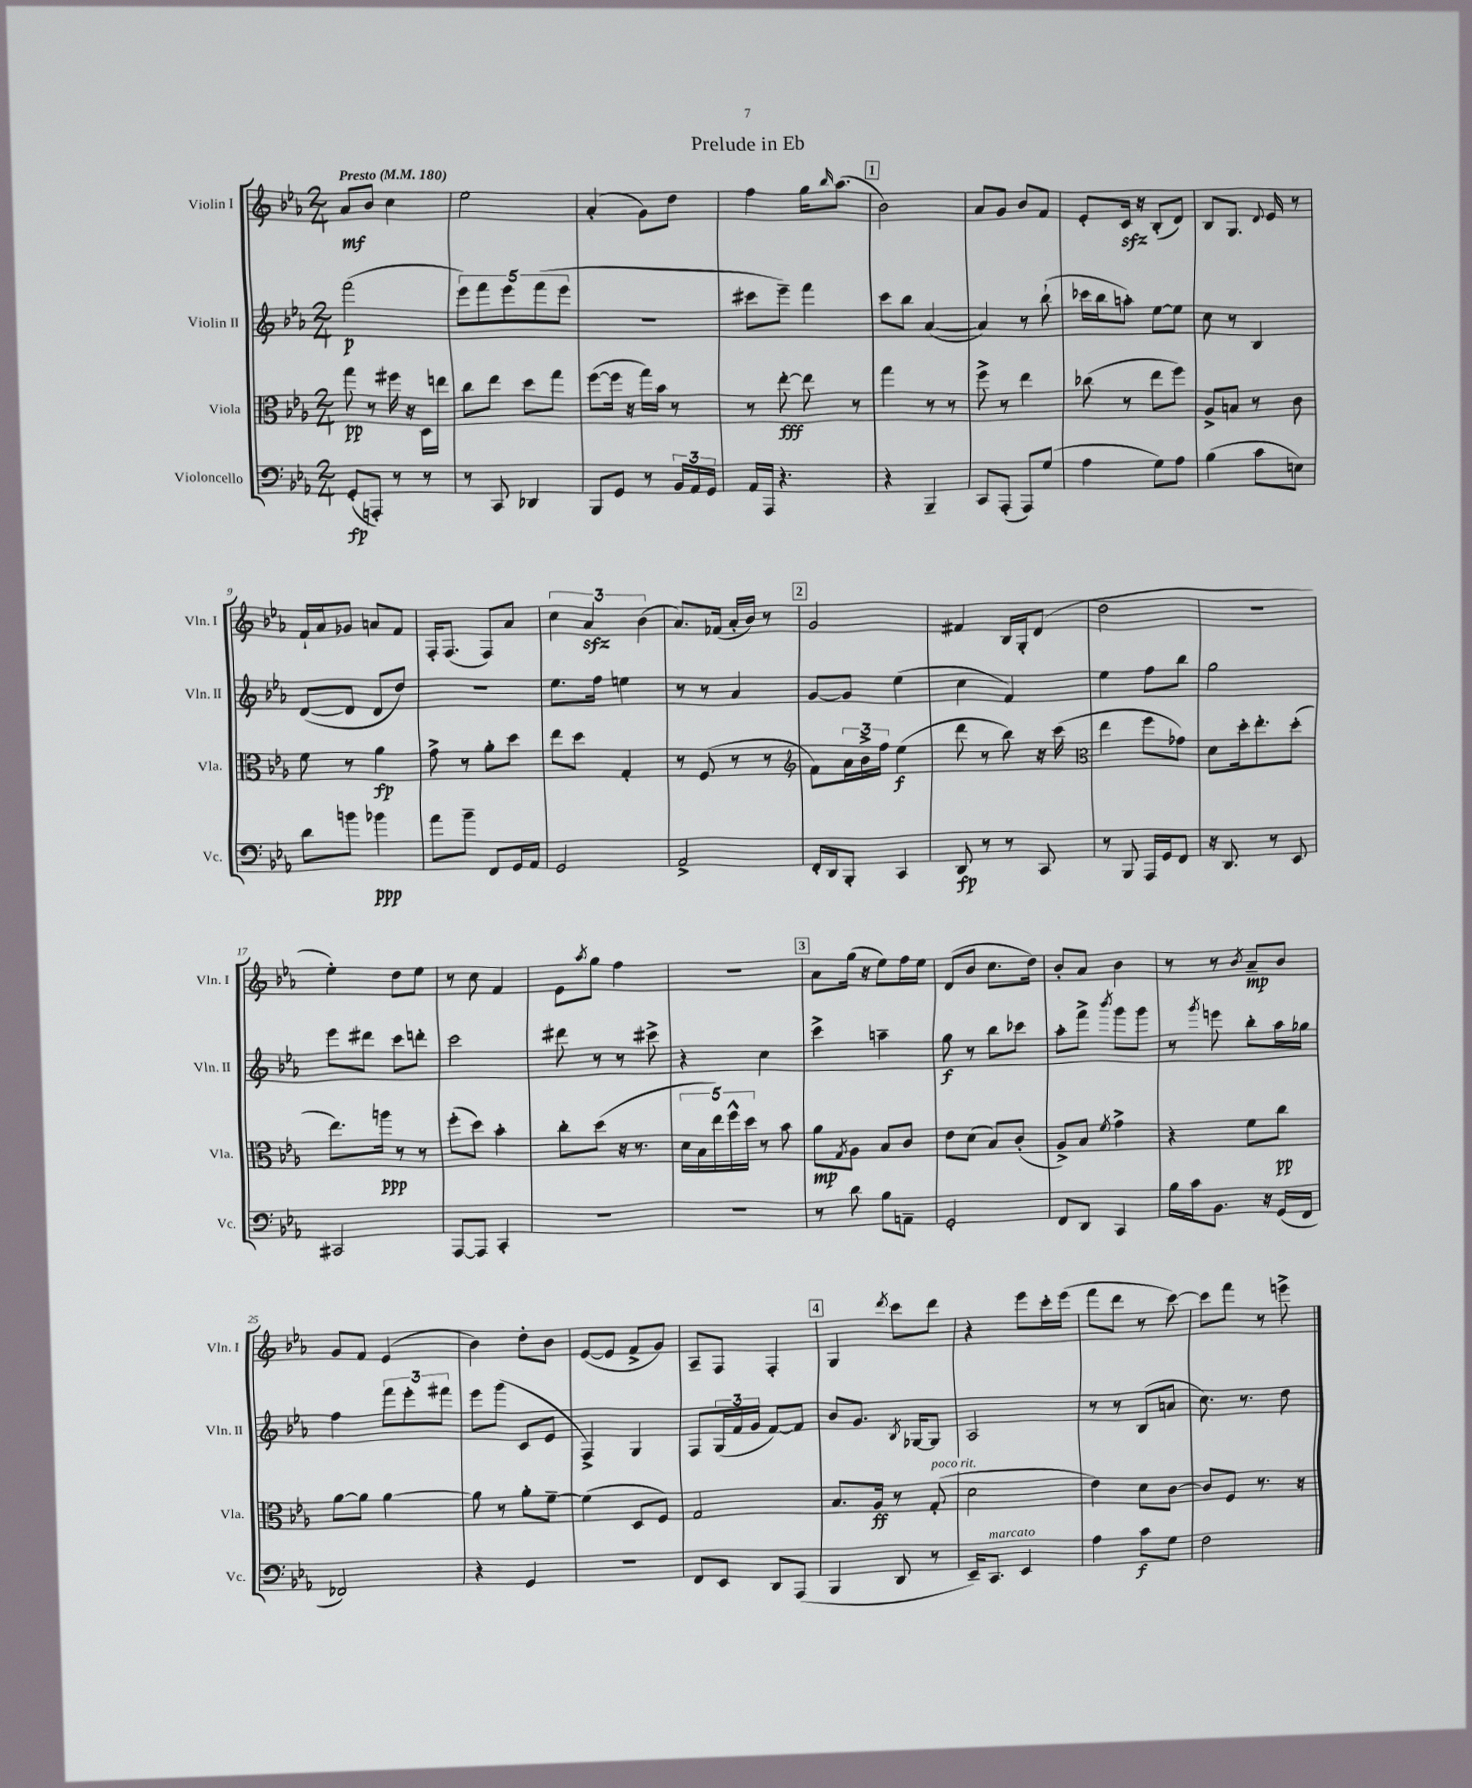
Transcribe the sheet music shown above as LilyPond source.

\header { title = "Prelude in Eb" }
<<
\new StaffGroup <<
\new Staff = "s0" \with { instrumentName = "Violin I" shortInstrumentName = "Vln. I" } {
    \clef treble \key ees \major \numericTimeSignature \time 2/4 \tempo "Presto" 4 = 180
    aes'8\mf bes'8 c''4 |
    ees''2 |
    aes'4-.( g'8) d''8 |
    f''4 g''16 \grace { bes''16 } aes''8.( |
    \mark \markup { \box "1" } bes'2) |
    aes'8 g'8 bes'8 f'8 |
    ees'8-. c'16\sfz r16 bes8-.( d'8) |
    bes8 g8. \appoggiatura { d'8 } ees'16 r8 |
    f'16-! aes'16 ges'8 a'8 f'8 |
    f16-. f8.( f8) aes'8 |
    \tuplet 3/2 { c''4 aes'4\sfz bes'4( } |
    aes'8.) fes'16( aes'16-. bes'16) r8 |
    \mark \markup { \box "2" } g'2 |
    fis'4 bes16 g16-. d'8( |
    d''2 |
    R2 |
    ees''4-.) d''8 ees''8 |
    r8 c''8 f'4 |
    ees'8 \acciaccatura { aes''8 } g''8 f''4 |
    R2 |
    \mark \markup { \box "3" } aes'8 g''16( r16 ees''8) f''16 ees''16 |
    d'8( bes'8 c''8. d''16) |
    bes'8-. aes'8 bes'4 |
    r8 r8 \acciaccatura { bes'8 } aes'8--\mp bes'8 |
    g'8 f'8 ees'4( |
    bes'4) d''8-. bes'8 |
    ees'8~( ees'8 f'8-> g'8) |
    aes8-- f8 f4-. |
    \mark \markup { \box "4" } g4 \acciaccatura { d'''8 } c'''8 d'''8 |
    r4 ees'''8 c'''16-. ees'''16( |
    f'''8 d'''8 r8 c'''8~) |
    c'''8 f'''8 r8 e'''8-> \bar "|." |
}
\new Staff = "s1" \with { instrumentName = "Violin II" shortInstrumentName = "Vln. II" } {
    \clef treble \key ees \major \numericTimeSignature \time 2/4
    f'''2\p( |
    \tuplet 5/4 { ees'''8) f'''8 ees'''8 f'''8( ees'''8 } |
    r2 |
    cis'''8 ees'''8--) f'''4 |
    \mark \markup { \box "1" } c'''8 bes''8 aes'4~( |
    aes'4) r8 bes''8-!( |
    ces'''16 bes''16 a''8-.) ees''8~ ees''8 |
    c''8 r8 bes4 |
    d'8~( d'8 d'8 d''8) |
    R2 |
    ees''8. f''16 e''4 |
    r8 r8 aes'4 |
    \mark \markup { \box "2" } g'8~ g'8 ees''4( |
    c''4 f'4) |
    ees''4 f''8 bes''8 |
    g''2 |
    ees'''8 dis'''8 c'''8 d'''8-. |
    c'''2 |
    dis'''8 r8 r8 cis'''8-> |
    r4 c''4 |
    \mark \markup { \box "3" } c'''4-> a''4-- |
    g''8\f r8 bes''8 ces'''8 |
    aes''8-. f'''8-> \acciaccatura { bes'''8 } g'''8 g'''8 |
    r8 \acciaccatura { g'''8 } e'''8 bes''8-. aes''16 ges''16 |
    f''4 \tuplet 3/2 { f'''8 ees'''8-. fis'''8 } |
    ees'''8 g'''8( c'8 ees'8 |
    f4->) g4 |
    f8 \tuplet 3/2 { g16( f'16 g'16 } f'8~) f'8 |
    \mark \markup { \box "4" } bes'8 g'8. \acciaccatura { bes8 } ges16~ ges8 |
    aes2 |
    r8 r8 bes8( a'8 |
    c''8.) r8. d''8 \bar "|." |
}
\new Staff = "s2" \with { instrumentName = "Viola" shortInstrumentName = "Vla." } {
    \clef alto \key ees \major \numericTimeSignature \time 2/4
    g''8\pp r8 fis''16 r16 d16 e''16 |
    c''8 ees''8 d''8 g''8 |
    f''8~( f''16 r16 g''16) bes'16 r8 |
    r8 ees''8~-.\fff ees''8 r8 |
    \mark \markup { \box "1" } g''4 r8 r8 |
    f''8-> r8 ees''4 |
    ces''8( r8 ees''8 f''8) |
    aes8-> b8 r8 c'8 |
    f'8 r8 aes'4\fp |
    g'8-> r8 aes'8-. d''8 |
    ees''8 d''8 g4-. |
    r8 f8( r8 r8 |
    \mark \markup { \box "2" } \clef treble f'8) \tuplet 3/2 { aes'16 bes'16-> f''16 } ees''4\f( |
    d'''8 r8 bes''8) r16 c'''16( |
    \clef alto ees''4 f''8 ges'8) |
    d'8 d''16-. ees''8.-. d''8-.( |
    ees''8.) a''16\ppp r8 r8 |
    f''8-.( d''8) bes'4-. |
    c''8-. d''8( r16 r8. |
    \tuplet 5/4 { d'16 bes16 ees''16) f''16-^ d''16 } r8 bes'8 |
    \mark \markup { \box "3" } aes'8\mp \acciaccatura { g8 } aes8 bes8 c'8 |
    ees'8 d'8( bes8) c'8-.( |
    aes8->) bes8 \acciaccatura { f'8 } g'4-> |
    r4 f'8 c''8\pp |
    aes'8~ aes'8 aes'4~ |
    aes'8 r8 aes'8-. f'8~-- |
    f'4( d8 f8) |
    g2 |
    \mark \markup { \box "4" } bes8. aes16\ff r8 g8-.^\markup { \italic "poco rit." }( |
    d'2 |
    ees'4) d'8 c'8~ |
    c'8 f8 r8. r16 \bar "|." |
}
\new Staff = "s3" \with { instrumentName = "Violoncello" shortInstrumentName = "Vc." } {
    \clef bass \key ees \major \numericTimeSignature \time 2/4
    g,8-.\fp( a,,8-.) r8 r8 |
    r8 c,8 des,4 |
    bes,,8 g,8 r8 \tuplet 3/2 { bes,16 aes,16 g,16 } |
    aes,16 aes,,16 r4. |
    \mark \markup { \box "1" } r4 bes,,4-- |
    c,8 aes,,8-.( aes,,8) g8( |
    aes4 g8) aes8 |
    bes4( c'8 e8) |
    d'8 b'8 bes'4\ppp |
    aes'8 bes'8-- f,8 g,16 aes,16 |
    g,2 |
    aes,2-> |
    \mark \markup { \box "2" } f,16-. d,16 bes,,8-. c,4 |
    d,8\fp r8 r8 c,8 |
    r8 bes,,8 aes,,16 g,16 f,8 |
    r16 d,8. r8 ees,8 |
    cis,2 |
    aes,,8~ aes,,8 c,4-. |
    R2 |
    R2 |
    \mark \markup { \box "3" } r8 d'8 bes8 a,8-- |
    g,2-. |
    f,8 d,8 c,4 |
    bes16 c'16 bes,8. r16 g,16( f,16 |
    fes,2) |
    r4 g,4 |
    r2 |
    f,8 ees,8 d,8 aes,,8( |
    \mark \markup { \box "4" } bes,,4 d,8 r8 |
    ees,16--) c,8.^\markup { \italic "marcato" } ees,4 |
    aes4 c'8\f g8 |
    f2 \bar "|." |
}
>>
>>
